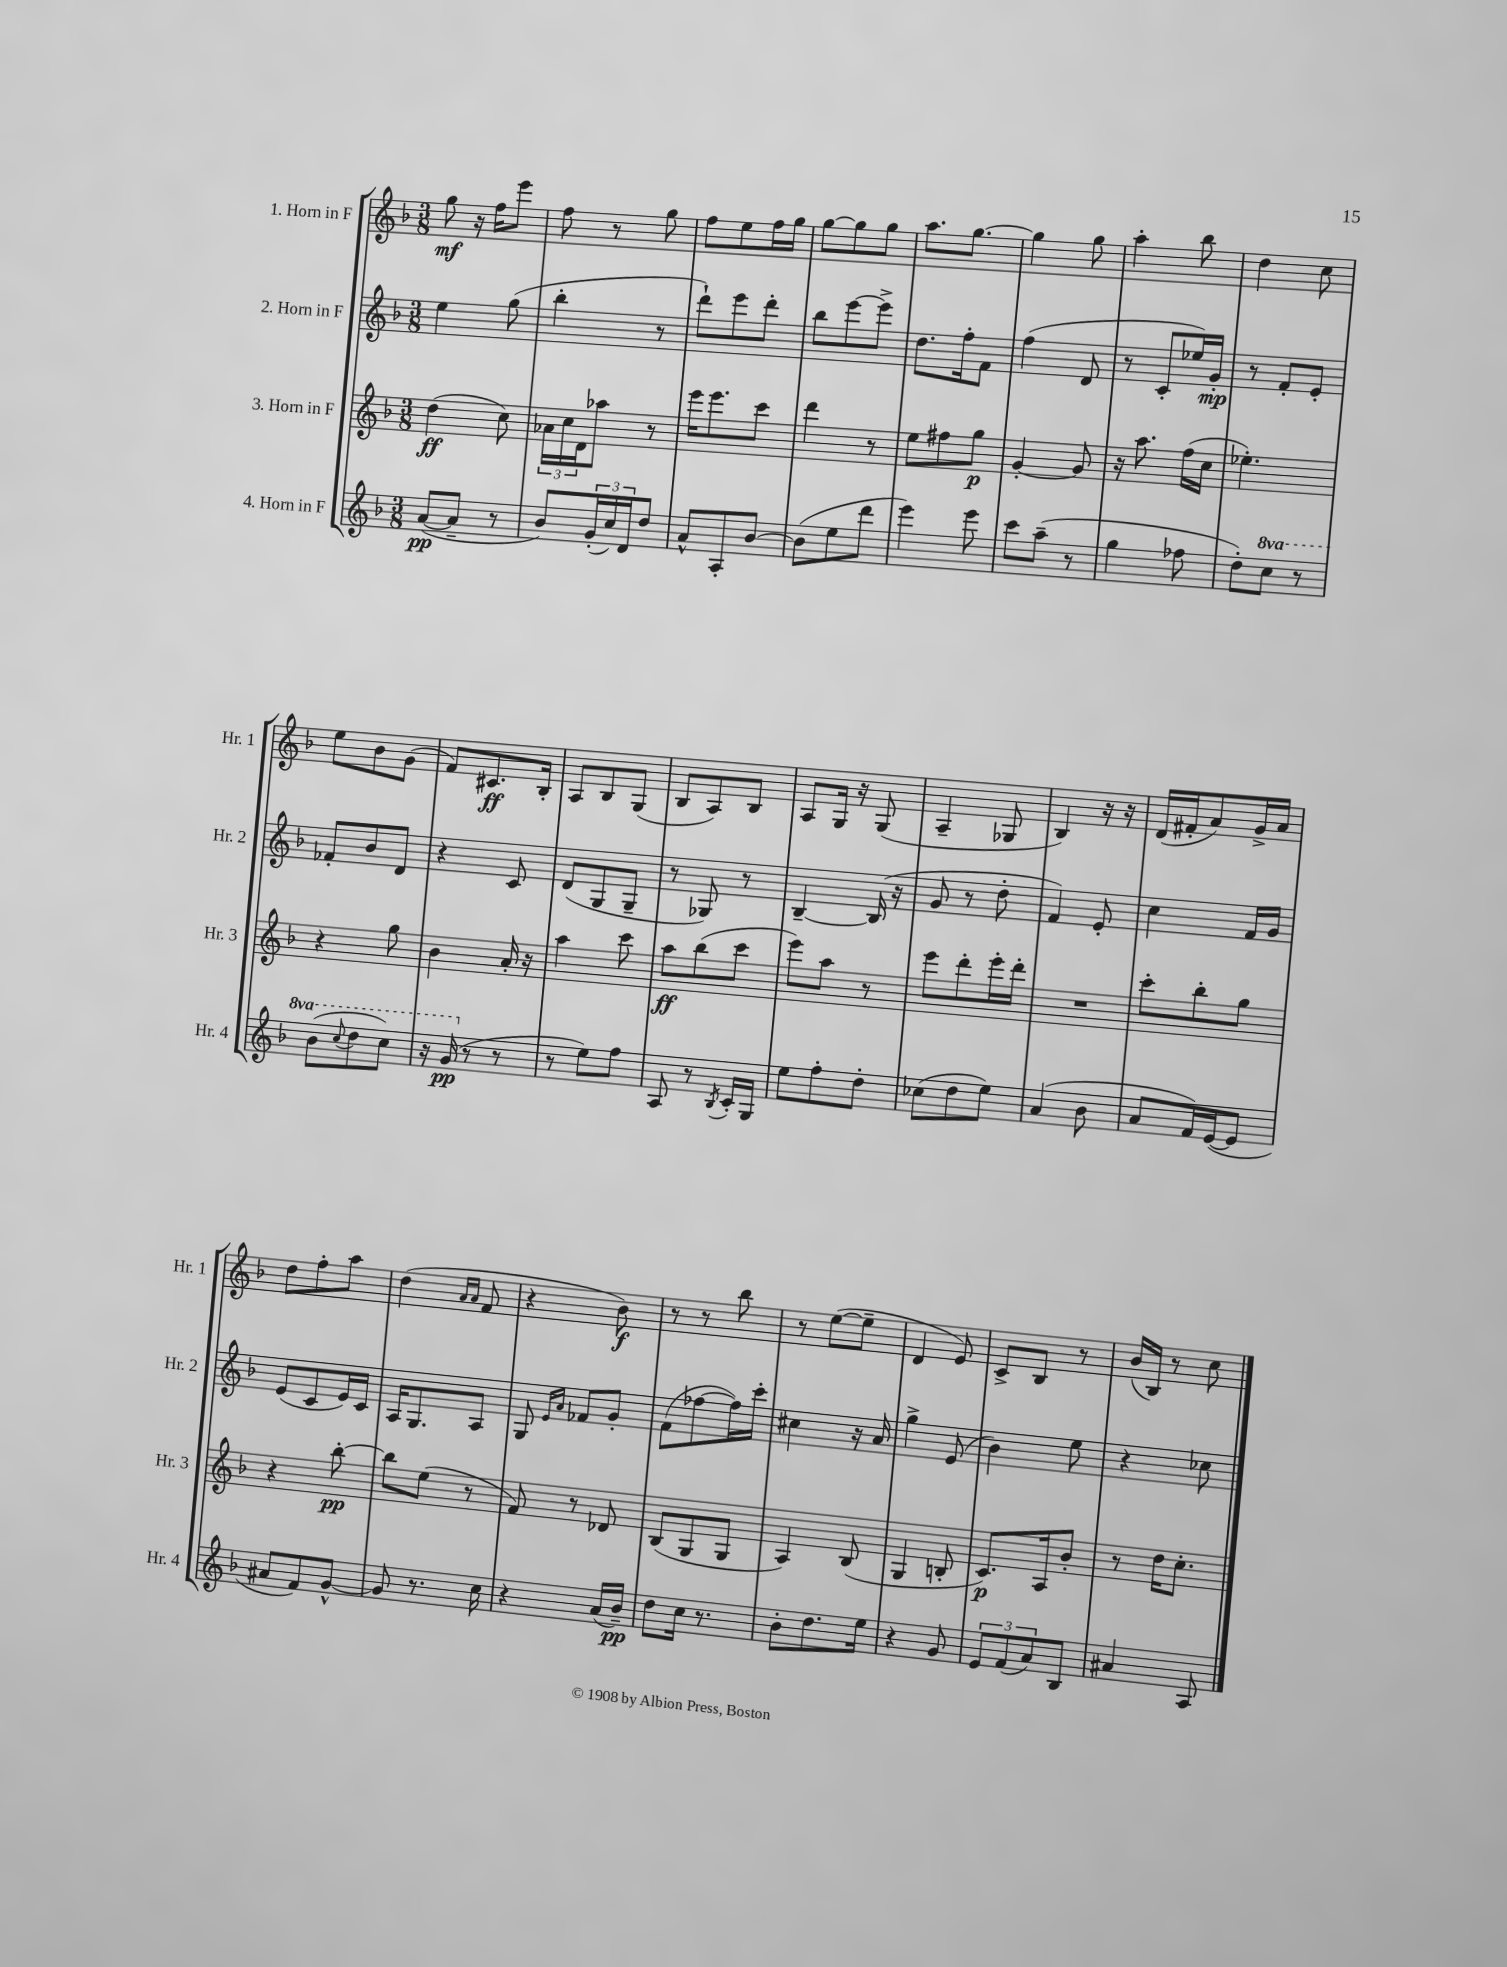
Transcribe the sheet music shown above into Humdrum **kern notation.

**kern	**dynam	**kern	**dynam	**kern	**dynam	**kern	**dynam
*part4	*part4	*part3	*part3	*part2	*part2	*part1	*part1
*staff4	*staff4	*staff3	*staff3	*staff2	*staff2	*staff1	*staff1
*I"4. Horn in F	*	*I"3. Horn in F	*	*I"2. Horn in F	*	*I"1. Horn in F	*
*I'Hr. 4	*	*I'Hr. 3	*	*I'Hr. 2	*	*I'Hr. 1	*
*clefG2	*	*clefG2	*	*clefG2	*	*clefG2	*
*k[b-]	*	*k[b-]	*	*k[b-]	*	*k[b-]	*
*M3/8	*	*M3/8	*	*M3/8	*	*M3/8	*
=1	=1	=1	=1	=1	=1	=1	=1
([8a/L	pp	(4dd\	ff	4ee\	.	8gg\	mf
8a~/J]	.	.	.	.	.	16r	.
.	.	.	.	.	.	16ff\KL	.
8r	.	8cc\)	.	(8gg\	.	8eee\J	.
=2	=2	=2	=2	=2	=2	=2	=2
8b-/L)	.	24a-X\LL	.	4bb-'\	.	8ff\	.
.	.	24cc\	.	.	.	.	.
.	.	24d\J	.	.	.	.	.
(24g'/L	.	8aa-X\J	.	.	.	8r	.
24cc/)	.	.	.	.	.	.	.
24d/J	.	.	.	.	.	.	.
8dd/J	.	8r	.	8r	.	8gg\	.
=3	=3	=3	=3	=3	=3	=3	=3
8a^^/L	.	16eee\KL	.	8ddd`\L)	.	8ff\L	.
.	.	8.eee\	.	.	.	.	.
8A'/	.	.	.	8eee\	.	8ee\	.
[8b-/J	.	8ccc\J	.	8ddd'\J	.	16ff\L	.
.	.	.	.	.	.	16gg\JJ	.
=4	=4	=4	=4	=4	=4	=4	=4
(8b-\L]	.	4ddd\	.	8bb-\L	.	[8gg\L	.
8ee\	.	.	.	[8eee\	.	8gg\]	.
8ddd\J	.	8r	.	8eee^\J]	.	8gg\J	.
=5	=5	=5	=5	=5	=5	=5	=5
4eee\)	.	8ee\L	.	8.dd\L	.	8.aa\L	.
.	.	8ff#X\	.	.	.	.	.
.	.	.	.	16ff'\k	.	[8.gg\J	.
8eee\	.	8gg\J	p	8f\J	.	.	.
=6	=6	=6	=6	=6	=6	=6	=6
8ccc\L	.	[4g'/	.	(4ff\	.	4gg\]	.
(8aa~\J	.	.	.	.	.	.	.
8r	.	8g/]	.	8d/	.	8gg\	.
=7	=7	=7	=7	=7	=7	=7	=7
4gg\	.	16r	.	8r	.	4aa'\	.
.	.	8.aa\	.	.	.	.	.
.	.	.	.	8c'/L	.	.	.
8ff-X\	.	(16ff\LL	.	16ee-X/L)	.	8bb-\	.
.	.	16cc\JJ	.	16g'/JJ	mp	.	.
=8	=8	=8	=8	=8	=8	=8	=8
8dd'\L)	.	4.ee-X'\)	.	8r	.	4dd\	.
*8va	*	*	*	*	*	*	*
8ccc\J	.	.	.	8f'/L	.	.	.
8r	.	.	.	8e'/J	.	8cc\	.
!!LO:LB:g=z
=9	=9	=9	=9	=9	=9	=9	=9
(8bb-\L	.	4r	.	8f-X'/L	.	8ee\L	.
8qqccc/	.	.	.	.	.	.	.
8ddd\	.	.	.	8b-/	.	8b-\	.
8ccc\J)	.	8gg\	.	8d/J	.	(8g\J	.
=10	=10	=10	=10	=10	=10	=10	=10
16r	.	4b-\	.	4r	.	8f/L)	.
(16gg/	pp	.	.	.	.	.	.
*X8va	*	*	*	*	*	*	*
8r	.	.	.	.	.	8.c#X/	ff
8r	.	16a'/	.	8c/	.	.	.
.	.	16r	.	.	.	16B-'/Jk	.
=11	=11	=11	=11	=11	=11	=11	=11
8r	.	4aa\	.	(8d/L	.	8A/L	.
8ee\L)	.	.	.	8G/	.	8B-/	.
8ff\J	.	8ccc\	.	8G~/J	.	(8G/J	.
=12	=12	=12	=12	=12	=12	=12	=12
8A/	.	8aa\L	ff	8r	.	8B-/L	.
8r	.	(8bb-\	.	8G-X/)	.	8A/)	.
8qB-/	.	.	.	.	.	.	.
16c'/LL	.	8ccc\J	.	8r	.	8B-/J	.
16G/JJ	.	.	.	.	.	.	.
=13	=13	=13	=13	=13	=13	=13	=13
8ee\L	.	8eee\L)	.	[4B-~/	.	8A/L	.
8ff'\	.	8aa\J	.	.	.	16G/Jk	.
.	.	.	.	.	.	16r	.
8dd'\J	.	8r	.	(16B-/]	.	(8G/	.
.	.	.	.	16r	.	.	.
=14	=14	=14	=14	=14	=14	=14	=14
(8cc-X\L	.	8eee\L	.	8g/	.	4A~/	.
8dd\	.	8ddd'\	.	8r	.	.	.
8ee\J)	.	16eee'\L	.	8dd'\	.	8G-X/	.
.	.	16ddd'\JJ	.	.	.	.	.
=15	=15	=15	=15	=15	=15	=15	=15
(4a/	.	4.r	.	4f/)	.	4B-/)	.
8b-\	.	.	.	8e'/	.	16r	.
.	.	.	.	.	.	16r	.
=16	=16	=16	=16	=16	=16	=16	=16
8a/L	.	8ccc'\L	.	4cc\	.	(16d/LL	.
.	.	.	.	.	.	16f#X'/J	.
16f/L)	.	8bb-'\	.	.	.	8a/)	.
([16e/J	.	.	.	.	.	.	.
8e/J]	.	8gg\J	.	16f/LL	.	16g^/L	.
.	.	.	.	16g/JJ	.	16a/JJ	.
!!LO:LB:g=z
=17	=17	=17	=17	=17	=17	=17	=17
8a#X/L	.	4r	.	(8e/L	.	8dd\L	.
8f/)	.	.	.	8c/	.	8ff'\	.
[8g^^/J	.	[8bb-'\	pp	16e/L)	.	8aa\J	.
.	.	.	.	16c/JJ	.	.	.
=18	=18	=18	=18	=18	=18	=18	=18
8g/]	.	8bb-\L]	.	16A/KL	.	(4dd\	.
.	.	.	.	8.G/	.	.	.
8.r	.	(8ee\J	.	.	.	.	.
.	.	.	.	.	.	16qqa/LL	.
.	.	.	.	.	.	16qqa/JJ	.
.	.	8r	.	8A/J	.	8f/	.
16cc\	.	.	.	.	.	.	.
=19	=19	=19	=19	=19	=19	=19	=19
4r	.	8f/)	.	8G/	.	4r	.
.	.	.	.	16qqe/LL	.	.	.
.	.	.	.	16qqa/JJ	.	.	.
.	.	8r	.	8f-X/L	.	.	.
(16a/LL	.	8d-X/	.	8g'/J	.	8b-\)	f
16b-~/JJ)	pp	.	.	.	.	.	.
=20	=20	=20	=20	=20	=20	=20	=20
8dd\L	.	(8B-/L	.	(8f\L	.	8r	.
16cc\Jk	.	8G/	.	[8ff-X\	.	8r	.
8.r	.	.	.	.	.	.	.
.	.	8G/J	.	16ff-\L])	.	8bb-\	.
.	.	.	.	16ccc'\JJ	.	.	.
=21	=21	=21	=21	=21	=21	=21	=21
8b-'\L	.	4A/)	.	4cc#X\	.	8r	.
8.dd\	.	.	.	.	.	([8ee\L	.
.	.	(8B-/	.	16r	.	8ee~\J]	.
16ee\Jk	.	.	.	16a/	.	.	.
=22	=22	=22	=22	=22	=22	=22	=22
4r	.	4G/	.	4gg^\	.	4d/	.
8g/	.	8Bn'/	.	(8e/	.	8e/)	.
=23	=23	=23	=23	=23	=23	=23	=23
12e/L	.	8.c/L)	p	4b-\)	.	8c^/L	.
(12f/	.	.	.	.	.	.	.
.	.	.	.	.	.	8B-/J	.
12a/)	.	.	.	.	.	.	.
.	.	16A/k	.	.	.	.	.
8B-/J	.	8b-'/J	.	8ee\	.	8r	.
=24	=24	=24	=24	=24	=24	=24	=24
4a#X/	.	8r	.	4r	.	(16b-/LL	.
.	.	.	.	.	.	16B-/JJ)	.
.	.	16dd\KL	.	.	.	8r	.
.	.	8.cc'\J	.	.	.	.	.
8A/	.	.	.	8cc-X\	.	8cc\	.
==	==	==	==	==	==	==	==
*-	*-	*-	*-	*-	*-	*-	*-
